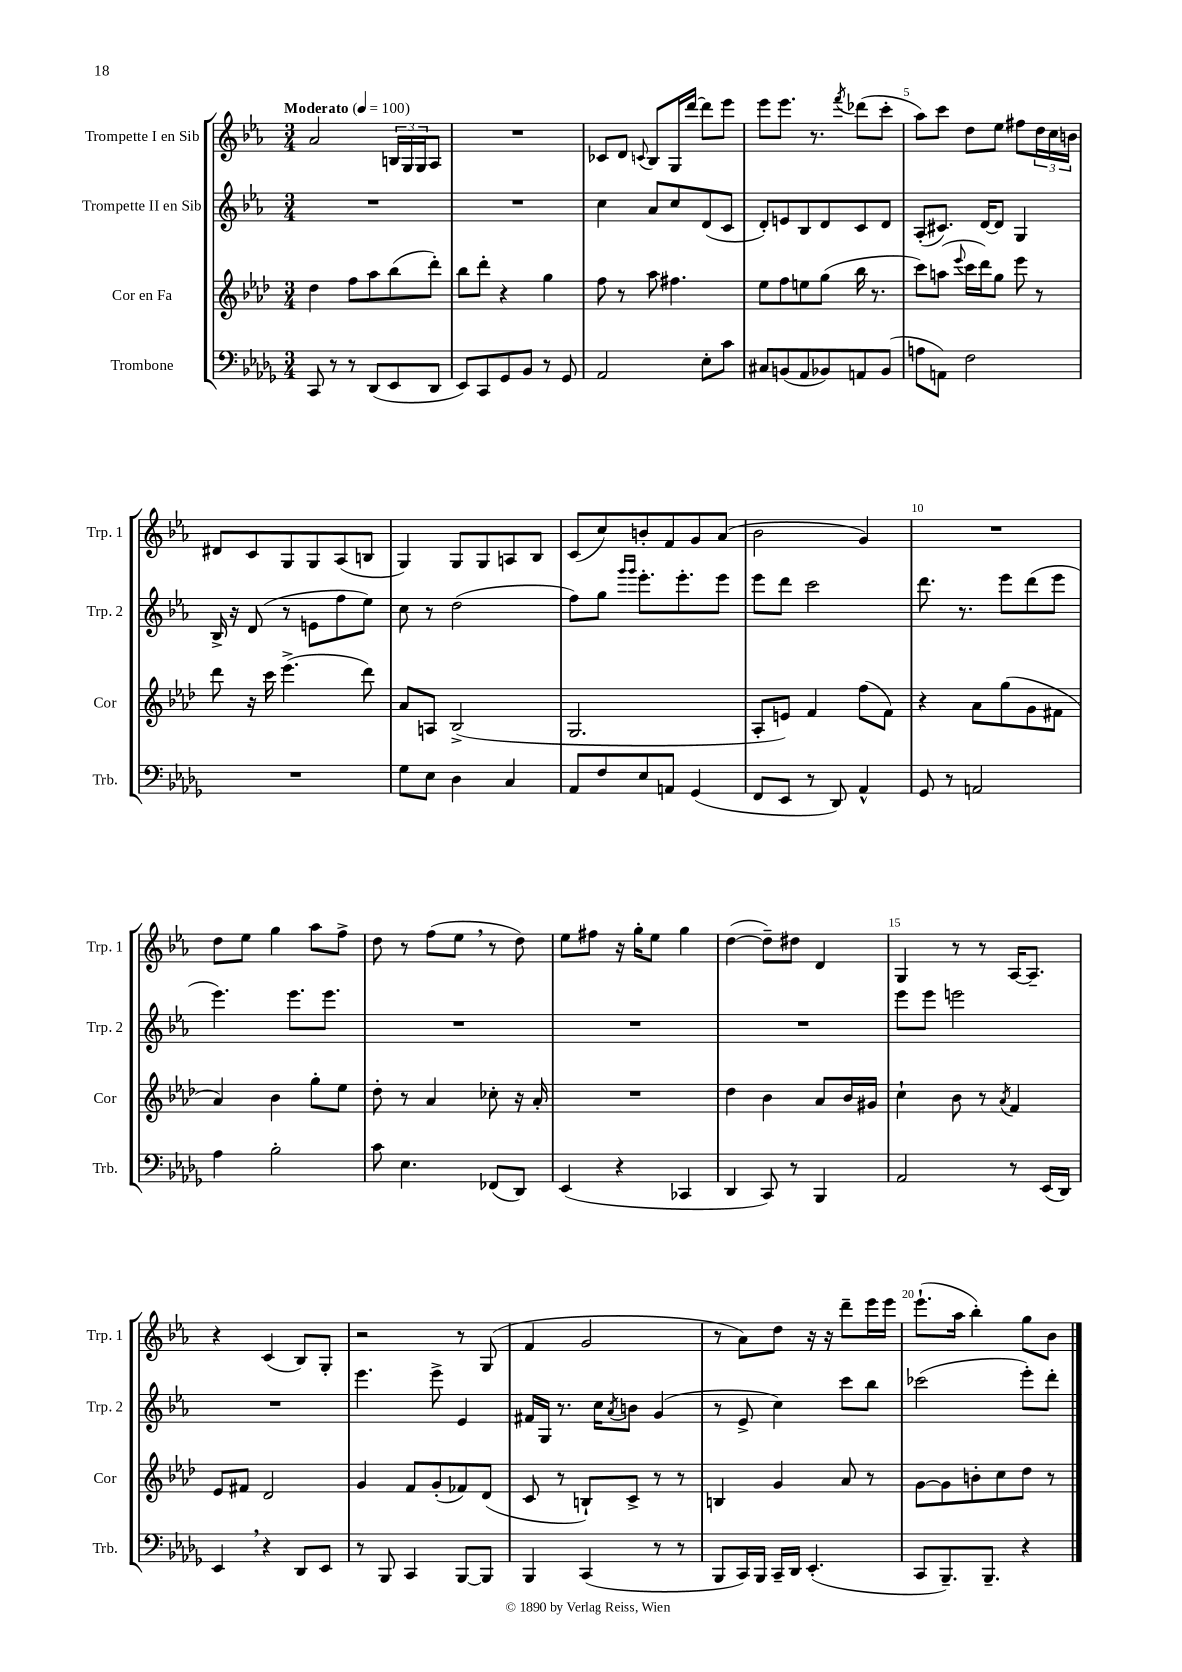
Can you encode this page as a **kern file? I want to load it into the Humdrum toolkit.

**kern	**kern	**kern	**kern
*staff4	*staff3	*staff2	*staff1
*clefF4	*clefG2	*clefG2	*clefG2
*k[b-e-a-d-g-]	*k[b-e-a-d-]	*k[b-e-a-]	*k[b-e-a-]
*M3/4	*M3/4	*M3/4	*M3/4
*MM100	*MM100	*MM100	*MM100
8CC/	4dd-\	2.r	2a-/
8r	.	.	.
8r	8ff\L	.	.
(8DD-/L	8aa-\	.	.
8EE-/	(8bb-\	.	24B/LL
.	.	.	24G/
.	.	.	24G/J
8DD-/J	8ddd-'\J)	.	8A-/J
=	=	=	=
8EE-/L)	8bb-\L	2.r	2.r
8CC/	8ddd-'\J	.	.
8GG-/	4r	.	.
8BB-/J	.	.	.
8r	4gg\	.	.
8GG-/	.	.	.
=	=	=	=
2AA-/	8ff\	4cc\	8c-/L
.	8r	.	8d/J
.	.	.	8qqc/
.	8aa-\	8a-/L	8B-/L
.	4.ff#\	8cc/	16G/L
.	.	.	[16ddd/JJ
8E-'\L	.	(8d/	8ddd\]L
8c\J	.	8c/J	8eee-\J
=	=	=	=
8C#/L	8ee-\L	8d'/L)	8eee-\L
(8BB/	8ff\	8e/	8.eee-\J
8AA-/	8ee\	8B-/	.
.	.	.	8.r
8BB-/)	(8gg\J	8d/	.
.	.	.	8qfff/
8AA/	16bb-\	8c/	(8ddd-\L
.	8.r	.	.
(8BB-/J	.	8d/J	8ccc'\J
=	=	=	=
8A\L	8ccc\L)	(8A-'/L	8aa-\L)
8AA\J)	(8aa\J	8.c#/J)	8ccc\J
.	8qqeee-/	.	.
2F\	16ccc\LL	.	8dd\L
.	16ddd-\J)	[16d/LK	.
.	8gg\J	8d/]J	8ee-\J
.	8eee-\	4G/	8ff#\L
.	8r	.	24dd\L
.	.	.	24cc\
.	.	.	24b\JJ
=	=	=	=
2.r	8ddd-\	16B-^/	8d#/L
.	.	16r	.
.	16r	(8d/	8c/
.	16ccc\	.	.
.	(4.eee-^\	8r	8G/
.	.	8e\L	8G/
.	.	8ff\	(8A-/
.	8ddd-\)	8ee-\J)	8B/J
=	=	=	=
8G-\L	8a-/L	8cc\	4G/)
8E-\J	8A/J	8r	.
4D-\	(2B-^/	(2dd\	8G/L
.	.	.	8G/
4C/	.	.	8A/
.	.	.	8B-/J
=	=	=	=
8AA-/L	2.G/	8ff\L)	(8c/L
8F/	.	8gg\J	8cc/)
.	.	16qqggg/LL	.
.	.	16qqggg/JJ	.
8E-/	.	8.eee-'\L	8b'/
8AA/J	.	.	8f/
.	.	8.eee-'\	.
(4GG-/	.	.	8g/
.	.	8eee-\J	(8a-/J
=	=	=	=
8FF/L	8A-'/L	8eee-\L	2b-\
8EE-/J	8e/J)	8ddd\J	.
8r	4f/	2ccc\	.
8DD-/)	.	.	.
4AA-^^/	(8ff\L	.	4g/)
.	8f\J)	.	.
=	=	=	=
8GG-/	4r	8.ddd\	2.r
8r	.	.	.
.	.	8.r	.
2AA/	8a-\L	.	.
.	(8gg\	8eee-\L	.
.	8g\	(8ddd\	.
.	8f#\J	8eee-\J	.
=	=	=	=
4A-\	4a-/)	4.eee-\)	8dd\L
.	.	.	8ee-\J
2B-'\	4b-\	.	4gg\
.	.	8.eee-\L	.
.	8gg'\L	.	8aa-\L
.	.	8.eee-\J	.
.	8ee-\J	.	8ff^\J
=	=	=	=
8c\	8dd-'\	2.r	8dd\
4.E-\	8r	.	8r
.	4a-/	.	(8ff\L
.	.	.	8ee-\J
(8FF-/L	8cc-'\	.	8r
8DD-/J)	16r	.	8dd\)
.	16a-'/	.	.
=	=	=	=
(4EE-/	2.r	2.r	8ee-\L
.	.	.	8ff#\J
4r	.	.	16r
.	.	.	16gg'\LK
.	.	.	8ee-\J
4CC-/	.	.	4gg\
=	=	=	=
4DD-/	4dd-\	2.r	([4dd\
8CC/)	4b-\	.	8dd~\]L)
8r	.	.	8dd#\J
4BBB-/	8a-/L	.	4d/
.	16b-/L	.	.
.	16g#/JJ	.	.
=	=	=	=
2AA-/	4cc`\	8eee-\L	4G/
.	.	8eee-\J	.
.	8b-\	2eee\	8r
.	8r	.	8r
.	8qa-/	.	.
8r	4f/	.	[16A-/LK
.	.	.	8.A-~/]J
(16EE-/LL	.	.	.
16DD-/JJ)	.	.	.
=	=	=	=
4EE-/	8e-/L	2.r	4r
.	8f#/J	.	.
4r	2d-/	.	(4c/
8DD-/L	.	.	8B-/L)
8EE-/J	.	.	8G'/J
=	=	=	=
8r	4g/	4.eee-\	2r
8BBB-/	.	.	.
4CC/	8f/L	.	.
.	(8g'/	8eee-^\	.
[8BBB-/L	8f-/)	4e-/	8r
8BBB-/]J	(8d-/J	.	(8G/
=	=	=	=
4BBB-/	8c/	16f#/LL	4f/
.	.	16G/JJ	.
.	8r	8.r	.
(4CC/	8B`/L)	.	2g/
.	.	16cc\LK	.
.	.	8qa-/	.
.	8c^/J	8b\J	.
8r	8r	(4g/	.
8r	8r	.	.
=	=	=	=
8BBB-/L	4B/	8r	8r
16CC/L)	.	8e-^/	8a-\L)
16BBB-/JJ	.	.	.
16CC~/LL	4g/	4cc\)	8dd\J
16DD-/JJ	.	.	.
(4.EE-'/	.	.	16r
.	.	.	16r
.	8a-/	8ccc\L	8ddd~\L
.	8r	8bb-\J	16eee-\L
.	.	.	16eee-\JJ
=	=	=	=
8CC/L	[8g\L	(2ccc-\	(8.eee-`\L
8.BBB-~/)	8g\]	.	.
.	.	.	16aa-\Jk
.	8b'\	.	4bb-'\)
8.BBB-~/J	.	.	.
.	8cc\	.	.
4r	8dd-\J	8eee-'\L)	8gg\L
.	8r	8ddd'\J	8b-\J
==	==	==	==
*-	*-	*-	*-
